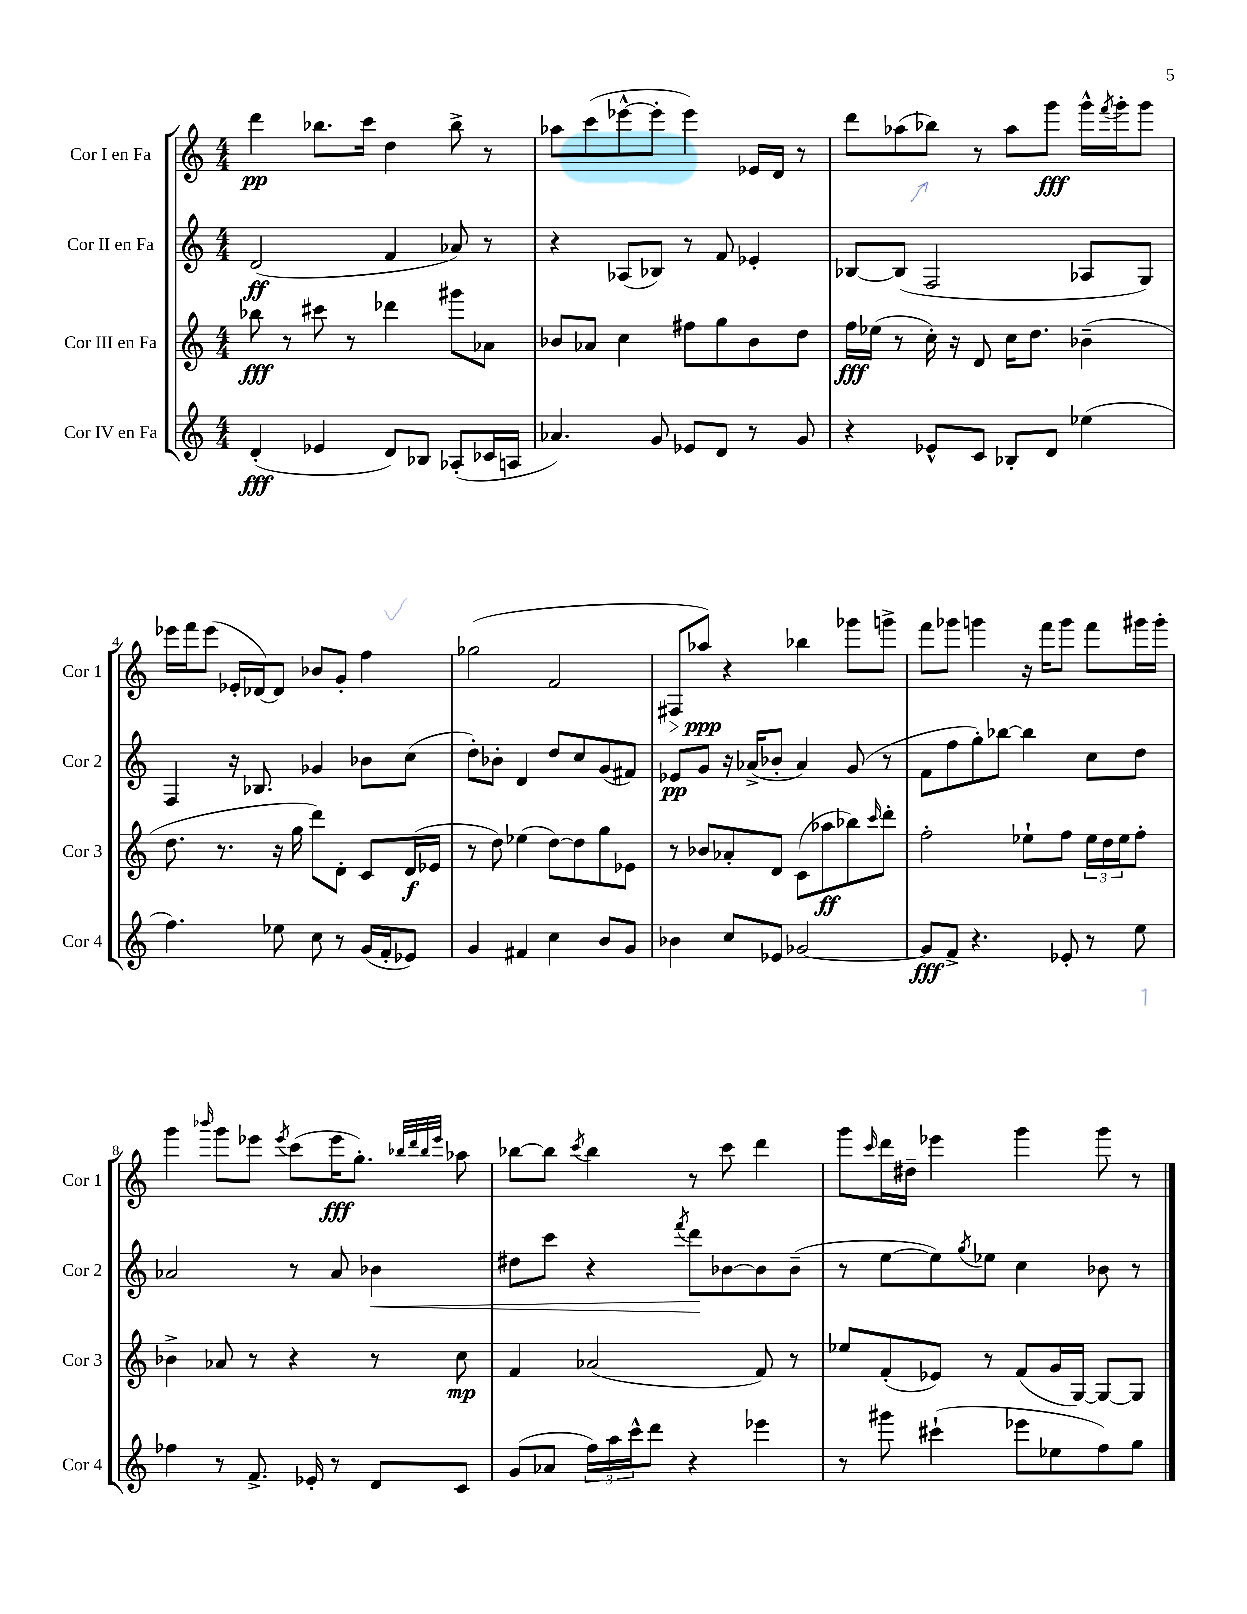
<<
\new StaffGroup <<
\new Staff = "s0" \with { instrumentName = "Cor I en Fa" shortInstrumentName = "Cor 1" } {
    \clef treble \key c \major \numericTimeSignature \time 4/4
    d'''4\pp bes''8. c'''16 d''4 bes''8-> r8 |
    aes''8 c'''8( ees'''8~-^ ees'''8-. ees'''4) ees'16 d'16 r8 |
    d'''8 aes''8( bes''8) r8 aes''8 g'''8\fff g'''16-^ \acciaccatura { f'''8 } g'''16-. g'''8 |
    ees'''16 f'''16 ees'''8( ees'16-. des'16~) des'8 bes'8 g'8-. f''4 |
    ges''2( f'2 |
    fis8\> aes''8\ppp\!) r4 bes''4 ges'''8 g'''8-> |
    f'''8 ges'''8 g'''4 r16 f'''16 g'''8 f'''8 gis'''16 gis'''16-. |
    g'''4 \grace { bes'''16 } g'''8 ees'''8 \acciaccatura { ees'''8 } c'''8( ees'''16\fff g''8.-.) \grace { bes''32 d'''32 bes''32 ees'''32 } aes''8 |
    bes''8~ bes''8 \acciaccatura { c'''8 } bes''4 r8 c'''8 d'''4 |
    g'''8 \grace { c'''16 } d'''16 dis''16-- ees'''4 g'''4 g'''8 r8 \bar "|." |
}
\new Staff = "s1" \with { instrumentName = "Cor II en Fa" shortInstrumentName = "Cor 2" } {
    \clef treble \key c \major \numericTimeSignature \time 4/4
    d'2\ff( f'4 aes'8) r8 |
    r4 aes8( bes8) r8 f'8 ees'4-. |
    bes8~ bes8( f2 aes8 g8) |
    f4 r16 bes8. ges'4 bes'8 c''8( |
    d''8-.) bes'8-. d'4 d''8 c''8 g'8( fis'8) |
    ees'8\pp g'8 r16 aes'16->( bes'8-. aes'4) g'8( r8 |
    f'8 f''8 g''8-.) bes''8~ bes''4 c''8 d''8 |
    aes'2 r8 aes'8 bes'4\< |
    dis''8 c'''8 r4 \acciaccatura { f'''8 } d'''8\! bes'8~ bes'8 bes'8--( |
    r8 e''8~ e''8) \acciaccatura { g''8 } ees''8 c''4 bes'8 r8 \bar "|." |
}
\new Staff = "s2" \with { instrumentName = "Cor III en Fa" shortInstrumentName = "Cor 3" } {
    \clef treble \key c \major \numericTimeSignature \time 4/4
    bes''8\fff r8 cis'''8 r8 des'''4 gis'''8 aes'8 |
    bes'8 aes'8 c''4 fis''8 g''8 bes'8 d''8 |
    f''16\fff ees''16( r8 c''16-.) r16 d'8 c''16 d''8. bes'4--( |
    d''8. r8. r16 g''16 d'''8) d'8-. c'8 d'16\f( ees'16 |
    r8 d''8) ees''4( d''8~) d''8 g''8 ees'8 |
    r8 bes'8 aes'8-. d'8 c'8( aes''8\ff bes''8) \grace { c'''16 } d'''8-. |
    f''2-. ees''8-! f''8 \tuplet 3/2 { ees''16 d''16 ees''16 } f''8-. |
    bes'4-> aes'8 r8 r4 r8 c''8\mp |
    f'4 aes'2( f'8) r8 |
    ees''8 f'8-.( ees'8) r8 f'8( g'16 g16~) g8~ g8 \bar "|." |
}
\new Staff = "s3" \with { instrumentName = "Cor IV en Fa" shortInstrumentName = "Cor 4" } {
    \clef treble \key c \major \numericTimeSignature \time 4/4
    d'4-.\fff( ees'4 d'8) bes8 aes8-.( ces'16 a16 |
    aes'4.) g'8 ees'8 d'8 r8 g'8 |
    r4 ees'8-^ c'8 bes8-. d'8 ees''4( |
    f''4.) ees''8 c''8 r8 g'16( f'16-. ees'8) |
    g'4 fis'4 c''4 b'8 g'8 |
    bes'4 c''8 ees'8 ges'2~ |
    ges'8\fff f'8-> r4. ees'8-. r8 e''8 |
    fes''4 r8 f'8.-> ees'16-. r8 d'8 c'8 |
    g'8( aes'8 \tuplet 3/2 { f''16) a''16 c'''16-^ } d'''8 r4 ees'''4 |
    r8 gis'''8 cis'''4-!( ees'''8 ees''8 f''8) g''8 \bar "|." |
}
>>
>>
